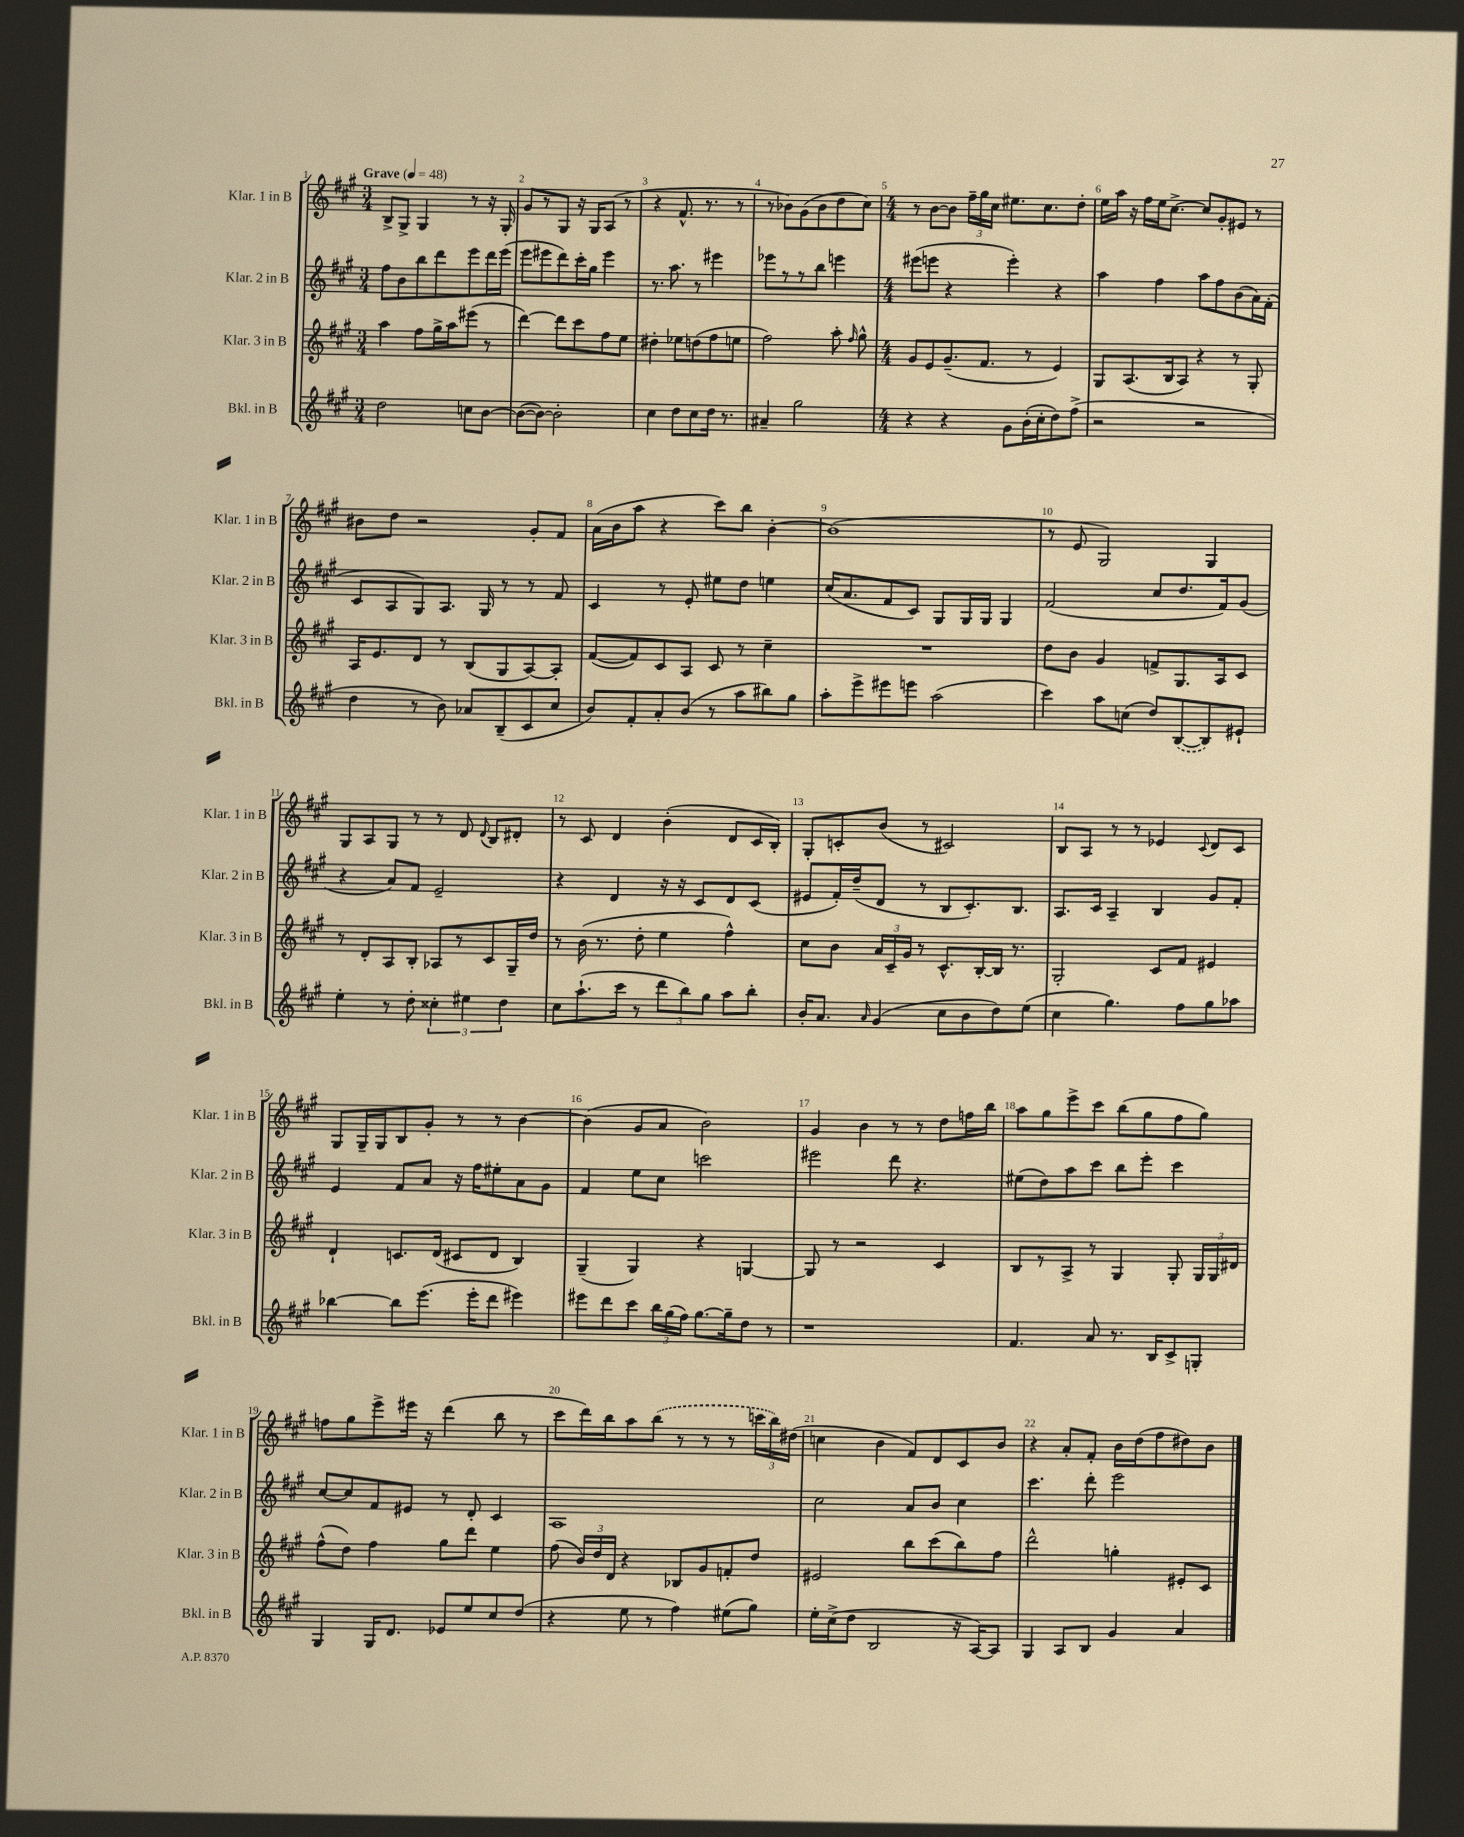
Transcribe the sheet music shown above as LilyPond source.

<<
\new StaffGroup <<
\new Staff = "s0" \with { instrumentName = "Klar. 1 in B" shortInstrumentName = "Klar. 1 in B" } {
    \clef treble \key a \major \numericTimeSignature \time 3/4 \tempo "Grave" 4 = 48
    \autoBeamOff b8[-> gis8]-> gis4 r8 r16 gis16-. |
    gis'8[ r8 gis8] r16 gis16[ a8]( r8 |
    r4 fis'8.-^ r8. r8 |
    r8 bes'8[) gis'8( bes'8 d''8 cis''8]) |
    \numericTimeSignature \time 4/4 r8 b'8[~ b'8] \tuplet 3/2 { fis''16[-- gis''16 cis''16] } eis''8.[ cis''8. d''8]-. |
    e''16[ a''16] r16 fis''16[ e''16 cis''8.]~-> cis''8[ gis'8-. eis'8] r8 |
    bis'8[ d''8] r2 gis'8[-. fis'8] |
    a'16[( b'16 a''8] r4 cis'''8[) b''8] b'4~-. |
    b'1( |
    r8 e'8 gis2) gis4 |
    gis8[ a8 gis8] r8 r8 d'8 \appoggiatura { d'8 } b8[ dis'8]-. |
    r8 cis'8 d'4 b'4-.( d'8[ cis'16 b16]-.) |
    gis8[-. c'8-. b'8]( r8 cis'2) |
    b8[ a8] r8 r8 ees'4 \appoggiatura { cis'8 } d'8[ cis'8] |
    gis8[ gis16-- gis16 b8 gis'8]-. r8 r8 b'4~ |
    b'4( gis'8[ a'8] b'2) |
    gis'4 b'4 r8 r8 d''8[ f''16 b''16] |
    a''8[ gis''8 e'''8-> cis'''8] b''8[( gis''8 fis''8 gis''8]) |
    f''8[ gis''8 e'''8-> eis'''16] r16 d'''4( b''8 r8 |
    cis'''8[ d'''16) b''16 a''8 \once \slurDashed b''8]( r8 r8 r8 \tuplet 3/2 { c'''16[ b''16) dis''16]( } |
    c''4 b'4 fis'8[) d'8 cis'8 b'8] |
    r4 a'8[-. fis'8]-. b'16[ d''16( fis''8 dis''8) b'8] \bar "|." |
}
\new Staff = "s1" \with { instrumentName = "Klar. 2 in B" shortInstrumentName = "Klar. 2 in B" } {
    \clef treble \key a \major \numericTimeSignature \time 3/4
    \autoBeamOff fis''8[ b'8 b''8 d'''8 e'''8 d'''16 e'''16]( |
    e'''8[ eis'''8 d'''8) cis'''16-. gis''16] eis'''4 |
    r8. a''8. r8 eis'''4 |
    ees'''8[ r8 r8 b''8] e'''4 |
    \numericTimeSignature \time 4/4 eis'''8[( e'''8] r4 e'''4-.) r4 |
    a''4 fis''4 a''8[ fis''8 b'8( a'16) fis'16]-.( |
    cis'8[ a8 gis8) a8.] gis16 r8 r8 fis'8 |
    cis'4 r8 e'8-. eis''8[ d''8] e''4 |
    cis''16[( a'8. fis'8 cis'8]) gis8[ gis16 gis16] gis4 |
    fis'2( cis''8[ d''8. fis'16) gis'8]( |
    r4 a'8[) fis'8] e'2-- |
    r4 d'4 r16 r16 cis'8[ d'8 cis'8]( |
    eis'8[ fis'16-.) d''16--( d'8] r8 b8[ cis'8.-.) b8.] |
    a8.[ cis'16] a4-- b4 gis'8[ fis'8]-. |
    e'4 fis'8[ a'8] r16 fis''16[ eis''8-. a'8 gis'8] |
    fis'4 e''8[ cis''8] c'''2 |
    eis'''2 d'''8 r4. |
    eis''8[( d''8) a''8 cis'''8] b''8[ e'''8]-. cis'''4 |
    cis''8[~ cis''8 fis'8 eis'8] r8 d'8-. cis'4 |
    a1 |
    cis''2 a'8[ b'8] cis''4 |
    cis'''4. d'''8-. e'''2 \bar "|." |
}
\new Staff = "s2" \with { instrumentName = "Klar. 3 in B" shortInstrumentName = "Klar. 3 in B" } {
    \clef treble \key a \major \numericTimeSignature \time 3/4
    \autoBeamOff a''4 fis''8[ gis''16-> a''16 eis'''8]( r8 |
    d'''4~) d'''8[ cis'''8 fis''8 e''8] |
    dis''4-. ees''8[ d''8( fis''8 e''8] |
    fis''2) a''8-. \grace { fis''16 } gis''8-^ |
    \numericTimeSignature \time 4/4 gis'8[ e'8 gis'8.--( fis'8.] r8 e'4) |
    gis8[ a8.( b16 a8]) r4 r8 gis8-. |
    a16[ e'8. d'8] r8 b8[( gis8 a8~) a8]-. |
    fis'8[~( fis'8) cis'8 a8] cis'8 r8 cis''4-- |
    R1 |
    d''8[ b'8] gis'4 f'8[-> gis8. a16 cis'8] |
    r8 d'8[-. a8 b8]-. aes8[ r8 cis'8 gis16-- d''16] |
    r8 b'16( r8. d''8-. e''4 fis''4-^) |
    cis''8[ b'8] \tuplet 3/2 { a'16[ cis'16-- gis'16] } r8 cis'8.[-^ b16~-. b16] r8. |
    gis2-. cis'8[ fis'8] eis'4 |
    d'4-! c'8.[ d'16]( cis'8[ d'8] b4) |
    gis4--( gis4) r4 g4~ |
    g8 r8 r2 cis'4 |
    b8[ r8 a8]-> r8 gis4 gis8-. \tuplet 3/2 { gis16[ gis16 dis'16] } |
    fis''8[-^( d''8]) fis''4 gis''8[ d'''8] e''4 |
    fis''8( \tuplet 3/2 { b'16[) d''16 d'16] } r4 bes8[ gis'8 f'8-. d''8] |
    eis'2 b''8[ cis'''8( b''8) fis''8] |
    d'''2-^ g''4-. eis'8[-. cis'8] \bar "|." |
}
\new Staff = "s3" \with { instrumentName = "Bkl. in B" shortInstrumentName = "Bkl. in B" } {
    \clef treble \key a \major \numericTimeSignature \time 3/4
    \autoBeamOff d''2 c''8[ b'8]~ |
    b'8[~( b'8]~) b'2-. |
    cis''4 d''8[ cis''8 d''16] r8. |
    ais'4-- gis''2 |
    \numericTimeSignature \time 4/4 r4 r4 gis'8[ b'16-.( cis''16-. d''8) fis''8]->( |
    r2 r2 |
    d''4 r8 b'8) aes'8[ b8--( cis'8 cis''8] |
    b'8[) fis'8-. a'8-. b'8]( r8 a''8[ bis''8) gis''8] |
    a''8[-. e'''8-> eis'''8 e'''8] a''2( |
    cis'''4) a''8[ c''8]( d''8[) \once \slurDashed b8~( b8) eis'8]-! |
    e''4-. r8 d''8-. \tuplet 3/2 { cisis''4-. eis''4 d''4 } |
    cis''8[ a''8.-!( cis'''16] r8 \tuplet 3/2 { d'''8[ b''8) gis''8] } a''8[ b''8]-. |
    b'16[-. a'8.] \grace { a'16 } gis'4( cis''8[ b'8 d''8) e''8]( |
    cis''4 gis''4.) fis''8[ gis''8 aes''8] |
    bes''4~ bes''8[ e'''8.]( e'''16[-. d'''8] eis'''4) |
    eis'''8[ d'''8 cis'''8] \tuplet 3/2 { b''16[ gis''16( fis''16]) } gis''8.[~ gis''16-- d''8] r8 |
    r1 |
    fis'4. a'8 r8. b16[ cis'8-> g8]-. |
    gis4 gis16[ d'8.] ees'8[ e''8 cis''8 d''8]( |
    r4 e''8 r8 fis''4) eis''8[( gis''8]) |
    e''16[-. cis''16->( d''8] b2 r16 a16[~) a8] |
    gis4 a8[ b8] gis'4 a'4 \bar "|." |
}
>>
>>
\layout { \context { \Score \override BarNumber.break-visibility = ##(#f #t #t) barNumberVisibility = #all-bar-numbers-visible } }
